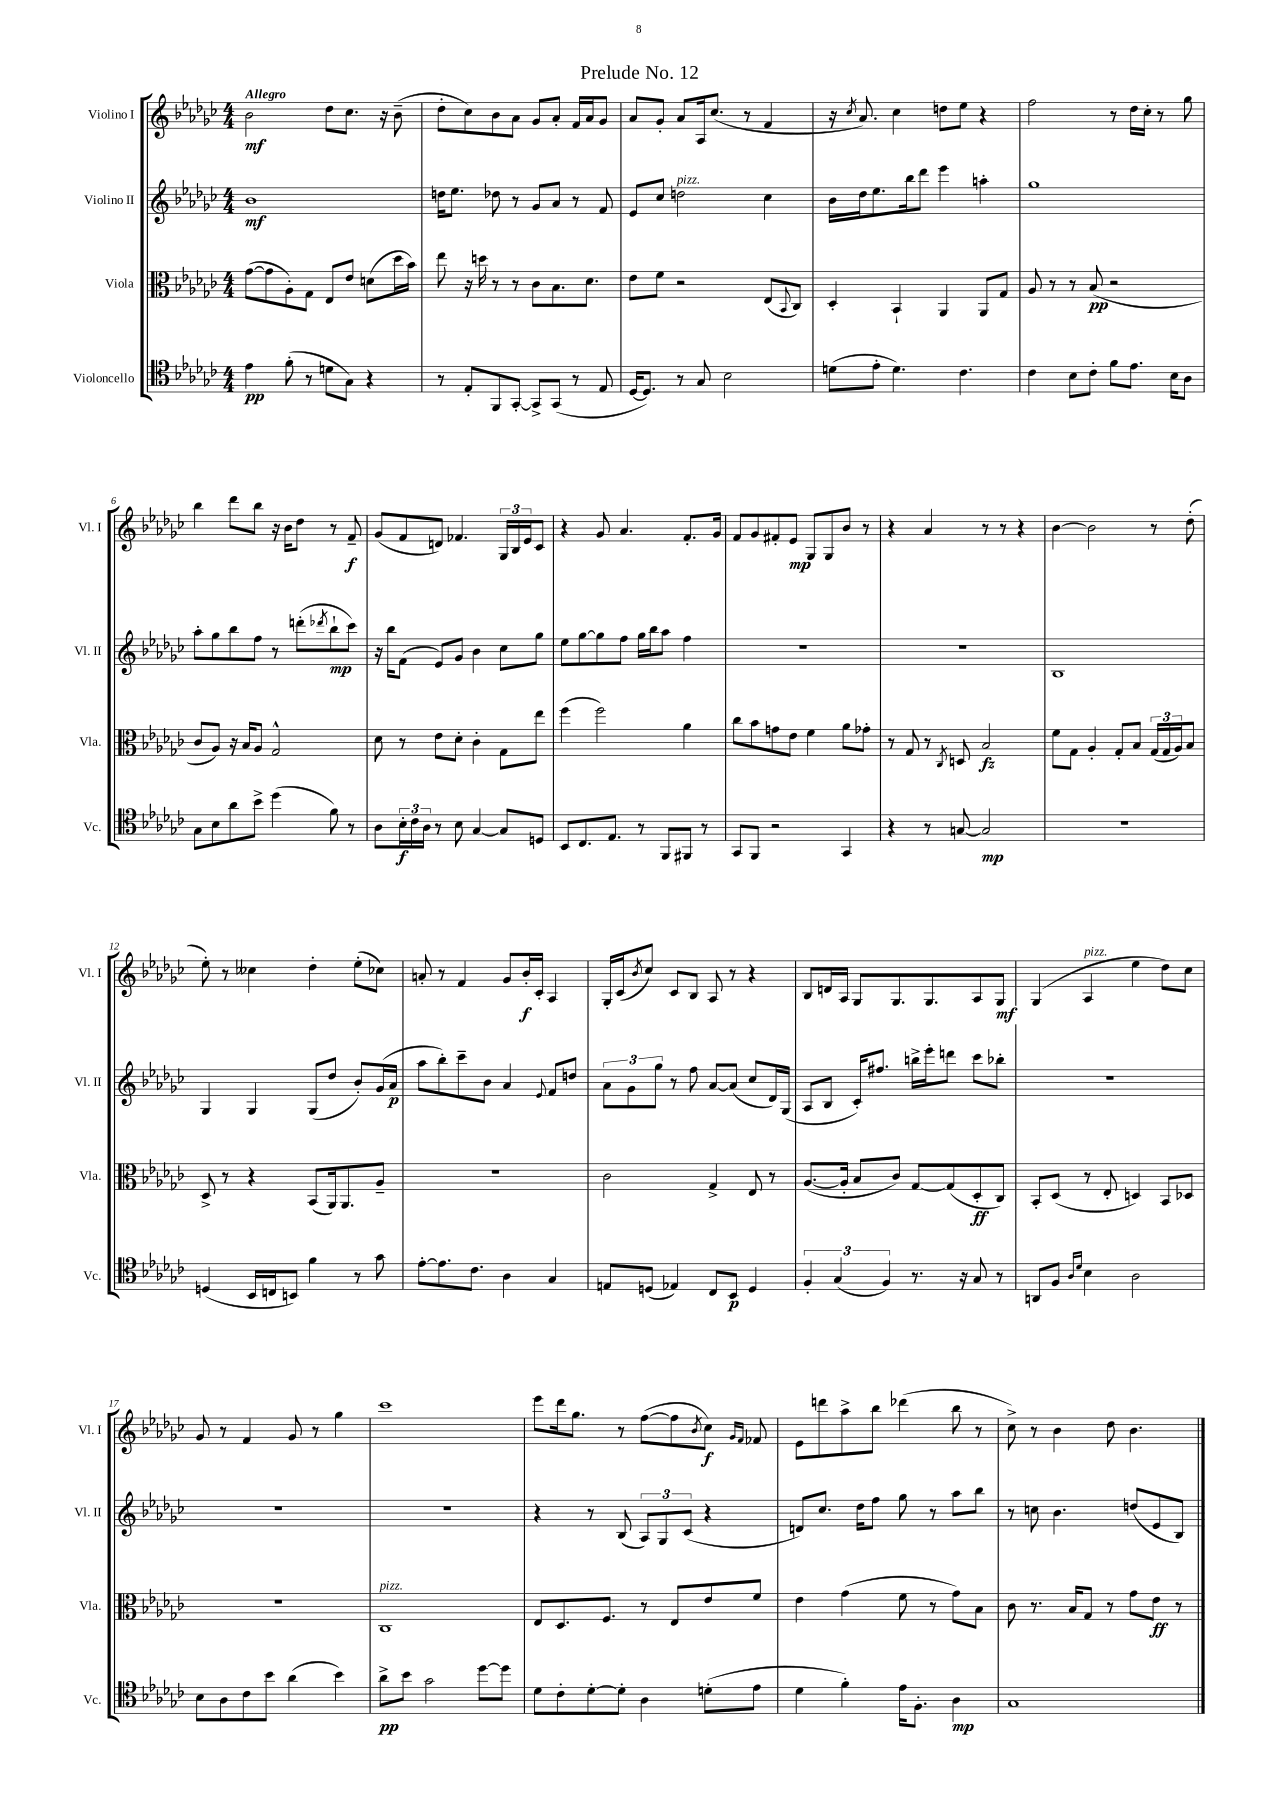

**kern	**kern	**kern	**kern
*staff4	*staff3	*staff2	*staff1
*clefC4	*clefC3	*clefG2	*clefG2
*k[b-e-a-d-g-c-]	*k[b-e-a-d-g-c-]	*k[b-e-a-d-g-c-]	*k[b-e-a-d-g-c-]
*M4/4	*M4/4	*M4/4	*M4/4
4e-\	([8g-\L	1b-	2b-\
.	8g-\]	.	.
(8f'\	8A-'\)	.	.
8r	8G-\J	.	.
8d\L	8E-/L	.	8dd-\L
8G-\J)	8e-/J	.	8.cc-\J
4r	(8d\L	.	.
.	.	.	16r
.	16dd-\L	.	(8b-~\
.	16b-\JJ)	.	.
=	=	=	=
8r	8ee-\	16dd\LK	8dd-'\L
.	.	8.ee-\J	.
8E-'/L	16r	.	8cc-\)
.	16dd\	.	.
8FF/	8r	8dd-\	8b-\
[8GG-'/J	8r	8r	8a-\J
8GG-^/]L	8c-\L	8g-/L	8g-/L
(8GG-/J	8.B-\	8a-/J	8a-'/J
8r	.	8r	16f/LL
.	8.d-\J	.	16a-/J
8E-/	.	8f/	8g-/J
=	=	=	=
[16D-/LK	8e-\L	8e-/L	8a-/L
8.D-/]J)	.	.	.
.	8f\J	8cc-/J	8g-'/J
8r	2r	2dd\	8a-/L
8G-/	.	.	16A-/k
.	.	.	(8.cc-/J
2B-\	.	.	.
.	.	.	8r
.	(8E-/L	4cc-\	4f/
.	8qqBB-/	.	.
.	8C-/J)	.	.
=	=	=	=
(8d\L	4D-'/	16b-\LL	16r
.	.	.	8qcc-/
.	.	16dd-\J	8.a-/)
8e-'\J	.	8.ee-\	.
4.d\)	4BB-`/	.	4cc-\
.	.	16bb-\k	.
.	.	8ddd-\J	.
.	4AA-/	4eee-\	8dd\L
4.c-\	.	.	8ee-\J
.	8AA-/L	4aa'\	4r
.	8G-/J	.	.
=	=	=	=
4c-\	8A-/	1gg-	2ff\
.	8r	.	.
8B-\L	8r	.	.
8c-'\J	(8B-/	.	.
8f\L	2r	.	8r
8.e-\J	.	.	16dd-\LL
.	.	.	16cc-'\JJ
.	.	.	8r
16B-\LK	.	.	.
8A-\J	.	.	8gg-\
=	=	=	=
8G-\L	8c-/L	8aa-'\L	4bb-\
8B-\	8A-/J)	8gg-\	.
8a-\	16r	8bb-\	8ddd-\L
.	16B-/LK	.	.
8b-^\J	8A-/J	8ff\J	8bb-\J
(4dd-\	2G-^^/	8r	16r
.	.	.	16b-\LK
.	.	(8ddd'\L	8dd-\J
.	.	8qddd-/	.
8f\)	.	8bb-`\	8r
8r	.	8ccc-\J)	8f~/
=	=	=	=
8A-\L	8d-\	16r	(8g-/L
.	.	16bb-\LK	.
24B-'\L	8r	(8f\J	8f/
24c-\	.	.	.
24A-\JJ	.	.	.
8r	8e-\L	8e-/L)	8d/J)
8B-\	8d-'\J	8g-/J	4.f-/
[4G-/	4c-'\	4b-\	.
8G-/]L	8G-\L	8cc-\L	24G-/LL
.	.	.	24B-/
.	.	.	24e-/J
8D/J	8ee-\J	8gg-\J	8c-/J
=	=	=	=
8BB-/L	(4ff\	8ee-\L	4r
8.C-/	.	[8gg-\	.
.	2ff\)	8gg-\]	8g-/
8.E-/J	.	.	.
.	.	8ff\J	4.a-/
8r	.	16gg-\LL	.
.	.	16bb-\J	.
8FF/L	.	8aa-\J	.
8FF#/J	4a-\	4ff\	8.f'/L
8r	.	.	.
.	.	.	16g-/Jk
=	=	=	=
8GG-/L	8cc-\L	1r	8f/L
8FF/J	8b-\	.	8g-/
2r	8g\	.	8f#'/
.	8e-\J	.	8e-/J
.	4f\	.	8G-/L
.	.	.	8G-/
4GG-/	8a-\L	.	8b-/J
.	8g-'\J	.	8r
=	=	=	=
4r	8r	1r	4r
.	8G-/	.	.
8r	8r	.	4a-/
.	8qC-/	.	.
[8G/	8D/	.	.
2G/]	2B-/	.	8r
.	.	.	8r
.	.	.	4r
=	=	=	=
1r	8f\L	1B-	[4b-\
.	8G-\J	.	.
.	4A-'/	.	2b-\]
.	8G-'/L	.	.
.	8B-/J	.	.
.	(24G-/LL	.	8r
.	24G-/	.	.
.	24A-/J)	.	.
.	8B-/J	.	(8dd-'\
=	=	=	=
(4D/	8D-^/	4G-/	8ee-'\)
.	8r	.	8r
16BB-/LL	4r	4G-/	4cc--\
16C/J	.	.	.
8BB/J)	.	.	.
4f\	(8BB-/L	(8G-/L	4dd-'\
.	16AA-/k)	8dd-/J	.
.	8.AA-/	.	.
8r	.	8b-'/L)	(8ee-'\L
8g-\	8A-~/J	(16g-/L	8cc-\J)
.	.	16a-/JJ	.
=	=	=	=
[8e-'\L	1r	8aa-\L	8a'/
8.e-\]	.	8bb-'\)	8r
.	.	8ccc-~\	4f/
8.c-\J	.	.	.
.	.	8b-\J	.
4A-\	.	4a-/	8g-/L
.	.	.	16b-'/L
.	.	.	16c-'/JJ
.	.	8qqe-/	.
4G-/	.	8f/L	4A-/
.	.	8dd/J	.
=	=	=	=
8E/L	2c-\	12a-\L	16G-'/LL
.	.	.	(16c-/J
.	.	12g-\	.
.	.	.	8qb-/
(8D/J	.	.	8cc-/J)
.	.	12gg-\J	.
4E-/)	.	8r	8c-/L
.	.	8ff\	8B-/J
8C-/L	4G-^/	[8a-/L	8A-/
8BB-/J	.	(8a-/]J	8r
4D/	8E-/	8cc-/L	4r
.	8r	16d-/L)	.
.	.	(16G-/JJ	.
=	=	=	=
6F'/	([8.A-/L	8A-/L	8B-/L
.	.	8B-/J	16d/L
(6G-/	.	.	.
.	16A-'/]Jk	.	16A-/JJ
.	8B-/L	16c-'/LK)	8G-/L
.	.	8.ff#/J	.
6F/)	.	.	.
.	8c-/J)	.	8.G-/
8.r	[8G-/L	16bb^\LL	.
.	.	16eee-'\J	8.G-/
.	(8G-/]	8ddd\J	.
16r	.	.	.
8G-/	8D-'/	8ccc-\L	8A-/
8r	8C-/J)	8bb-'\J	8G-/J
=	=	=	=
8AA/L	8BB-'/L	1r	(4G-/
8F/J	(8D-/J	.	.
16qqA-/LL	.	.	.
16qqd-/JJ	.	.	.
4B-\	8r	.	4A-/
.	8E-'/	.	.
2A-\	4D/)	.	4ee-\
.	8BB-/L	.	8dd-\L)
.	8D-/J	.	8cc-\J
=	=	=	=
8B-\L	1r	1r	8g-/
8A-\	.	.	8r
8c-\	.	.	4f/
8b-\J	.	.	.
(4a-\	.	.	8g-/
.	.	.	8r
4b-\)	.	.	4gg-\
=	=	=	=
8a-^\L	1C-	1r	1ccc-
8b-\J	.	.	.
2g-\	.	.	.
[8dd-\L	.	.	.
8dd-\]J	.	.	.
=	=	=	=
8d-\L	8E-/L	4r	8eee-\L
8c-'\	8.D-/	.	16ddd-\k
.	.	.	8.gg-\J
[8d-'\	.	8r	.
.	8.F/J	.	.
8d-'\]J	.	(8B-/	8r
4A-\	8r	12A-/L)	([8ff\L
.	.	12G-/	.
.	8E-/L	.	8ff\]
.	.	(12c-/J	.
.	.	.	8qb-/
(8d'\L	8e-/	4r	8cc-\J)
.	.	.	16qqg-/LL
.	.	.	16qqf/JJ
8e-\J	8f/J	.	8f-/
=	=	=	=
4d-\	4e-\	8d/L)	8e-\L
.	.	8.cc-/J	8ddd\
4f'\)	(4g-\	.	8aa-^\
.	.	16dd-\LK	.
.	.	8ff\J	8bb-\J
16e-\LK	8f\	8gg-\	(4ddd-\
8.F'\J	.	.	.
.	8r	8r	.
4A-\	8g-\L)	8aa-\L	8bb-\
.	8B-\J	8bb-\J	8r
=	=	=	=
1G-	8c-\	8r	8cc-^\)
.	8.r	8cc\	8r
.	.	4.b-\	4b-\
.	16B-/LK	.	.
.	8G-/J	.	.
.	8r	.	8dd-\
.	8g-\L	(8dd/L	4.b-\
.	8e-\J	8e-/	.
.	8r	8B-/J)	.
==	==	==	==
*-	*-	*-	*-
